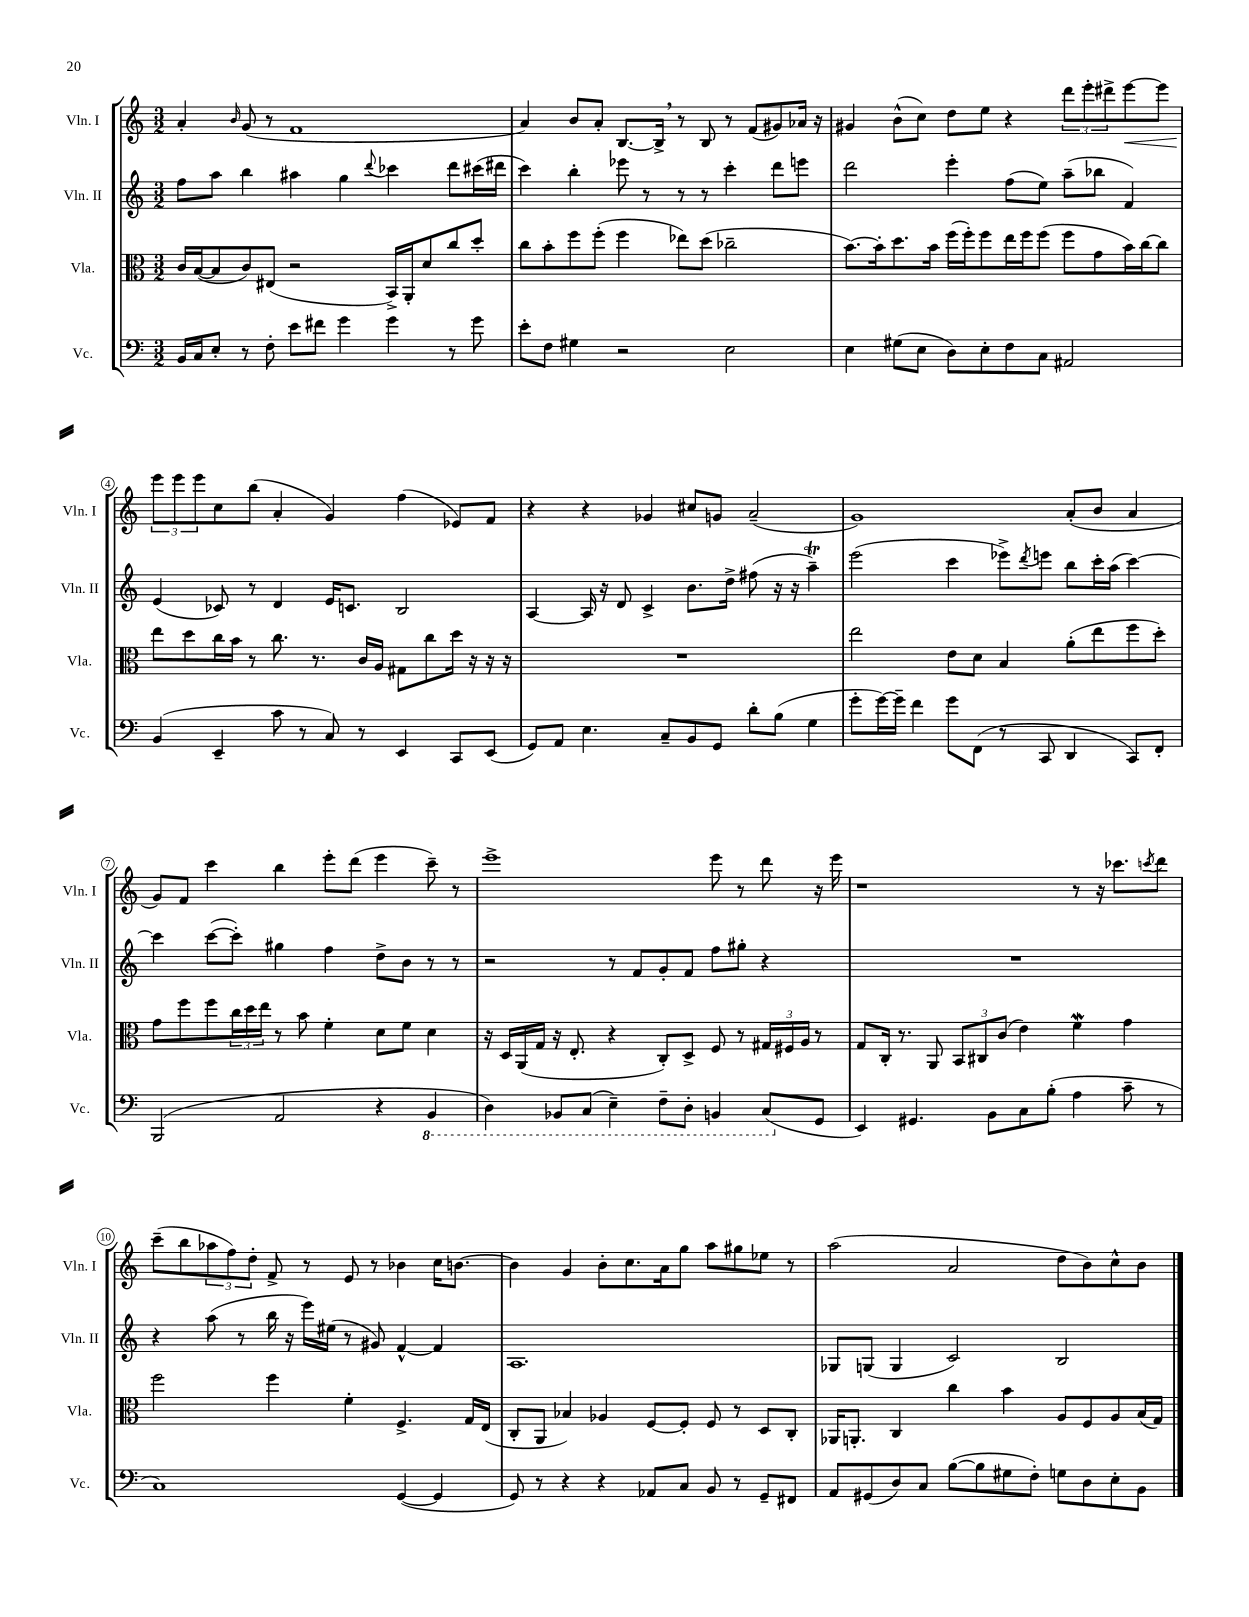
<<
\new StaffGroup <<
\new Staff = "s0" \with { instrumentName = "Vln. I" shortInstrumentName = "Vln. I" } {
    \clef treble \key c \major \numericTimeSignature \time 3/2
    a'4-. \grace { b'16 } g'8( r8 f'1 |
    a'4) b'8 a'8-. b8.~ b16-> \breathe r8 b8 r8 f'8( gis'8) aes'16 r16 |
    gis'4 b'8-^( c''8) d''8 e''8 r4 \tuplet 3/2 { d'''8 e'''8-. dis'''8-> } e'''8~\< e'''8 |
    \tuplet 3/2 { e'''8\! e'''8 e'''8 } c''8 b''8( a'4-. g'4) f''4( ees'8) f'8 |
    r4 r4 ges'4 cis''8 g'8 a'2--( |
    g'1) a'8-.( b'8 a'4 |
    g'8) f'8 c'''4 b''4 e'''8-. d'''8( e'''4 c'''8--) r8 |
    e'''1-> e'''8 r8 d'''8 r16 e'''16 |
    r1 r8 r16 ces'''8. \acciaccatura { c'''8 } d'''8 |
    c'''8--( b''8 \tuplet 3/2 { aes''8 f''8) d''8-. } f'8-> r8 e'8 r8 bes'4 c''16 b'8.~ |
    b'4 g'4 b'8-. c''8. a'16 g''8 a''8 gis''8 ees''8 r8 |
    a''2( a'2 d''8 b'8) c''8-^ b'8 \bar "|." |
}
\new Staff = "s1" \with { instrumentName = "Vln. II" shortInstrumentName = "Vln. II" } {
    \clef treble \key c \major \numericTimeSignature \time 3/2
    f''8 a''8 b''4 ais''4 g''4 \appoggiatura { d'''8 } ces'''4 d'''8 cis'''16( dis'''16 |
    c'''4) b''4-. ees'''8 r8 r8 r8 c'''4-. d'''8 e'''8 |
    d'''2 e'''4-. f''8( e''8) a''8--( bes''8 f'4) |
    e'4( ces'8) r8 d'4 e'16 c'8. b2 |
    a4~ a16 r16 d'8 c'4-> b'8. d''16-> fis''8( r16 r16 a''4--\trill) |
    e'''2( c'''4 ees'''8->) \acciaccatura { d'''8 } e'''8 b''8 c'''16-. a''16( c'''4~) |
    c'''4 c'''8~( c'''8-.) gis''4 f''4 d''8-> b'8 r8 r8 |
    r2 r8 f'8 g'8-. f'8 f''8 gis''8-. r4 |
    R1. |
    r4 a''8( r8 b''16 r16 e'''16) eis''16( r8 gis'8) f'4~-^ f'4 |
    a1. |
    ges8 g8( g4 c'2) b2 \bar "|." |
}
\new Staff = "s2" \with { instrumentName = "Vla." shortInstrumentName = "Vla." } {
    \clef alto \key c \major \numericTimeSignature \time 3/2
    c'16 b16~( b8 c'8) eis8( r2 b,16->) a,16-. d'8 c''8 d''8-. |
    c''8 b'8-. f''8 f''8-.( f''4 ees''8) d''8( ces''2-- |
    b'8.~) b'16-. d''8. b'16 f''16( f''16-.) f''8 e''16 f''16 f''8( f''8 g'8 b'16) c''16~ c''8 |
    e''8 d''8 c''16 b'16 r8 c''8. r8. c'16 a16 gis8 c''8 d''16 r16 r16 r16 |
    R1. |
    e''2 e'8 d'8 b4 a'8-.( e''8 f''8 d''8-.) |
    g'8 f''8 f''8 \tuplet 3/2 { c''16 d''16 e''16 } r8 b'8 f'4-. d'8 f'8 d'4 |
    r16 d16 a,16( g16 r16 e8.-. r4 c8-.) d8-> f8 r8 \tuplet 3/2 { gis16 fis16 a16 } r8 |
    g8 c16-. r8. a,8 \tuplet 3/2 { b,8 cis8 c'8( } e'4) f'4\mordent g'4 |
    f''2 f''4 f'4-. f4.-> g16 e16( |
    c8-. a,8 bes4) aes4 f8~ f8-. f8 r8 d8 c8-. |
    aes,16 a,8.-. c4 c''4 b'4 a8 f8 a8 b16( g16) \bar "|." |
}
\new Staff = "s3" \with { instrumentName = "Vc." shortInstrumentName = "Vc." } {
    \clef bass \key c \major \numericTimeSignature \time 3/2
    b,16 c16 e8-. r8 f8-. e'8 fis'8 g'4 g'4 r8 g'8 |
    e'8-. f8 gis4 r2 e2 |
    e4 gis8( e8 d8) e8-. f8 c8 ais,2 |
    b,4( e,4-- c'8 r8 c8) r8 e,4 c,8 e,8( |
    g,8) a,8 e4. c8-- b,8 g,8 d'8-. b8( g4 |
    g'8-. g'16~) g'16-- f'4 g'8 f,8( r8 c,8 d,4 c,8) f,8-. |
    b,,2( a,2 r4 \ottava #-1 b,,4 |
    d,4) bes,,8 c,8( e,4--) f,8-- d,8-. b,,4 c,8( \ottava #0 g,8 |
    e,4) gis,4. b,8 c8 b8-.( a4 c'8-- r8 |
    c1) g,4~( g,4 |
    g,8) r8 r4 r4 aes,8 c8 b,8 r8 g,8-- fis,8 |
    a,8 gis,8( d8) c8 b8~( b8 gis8 f8-.) g8 d8 e8-. b,8 \bar "|." |
}
>>
>>
\layout { \context { \Score \override BarNumber.stencil = #(make-stencil-circler 0.1 0.3 ly:text-interface::print) } }
